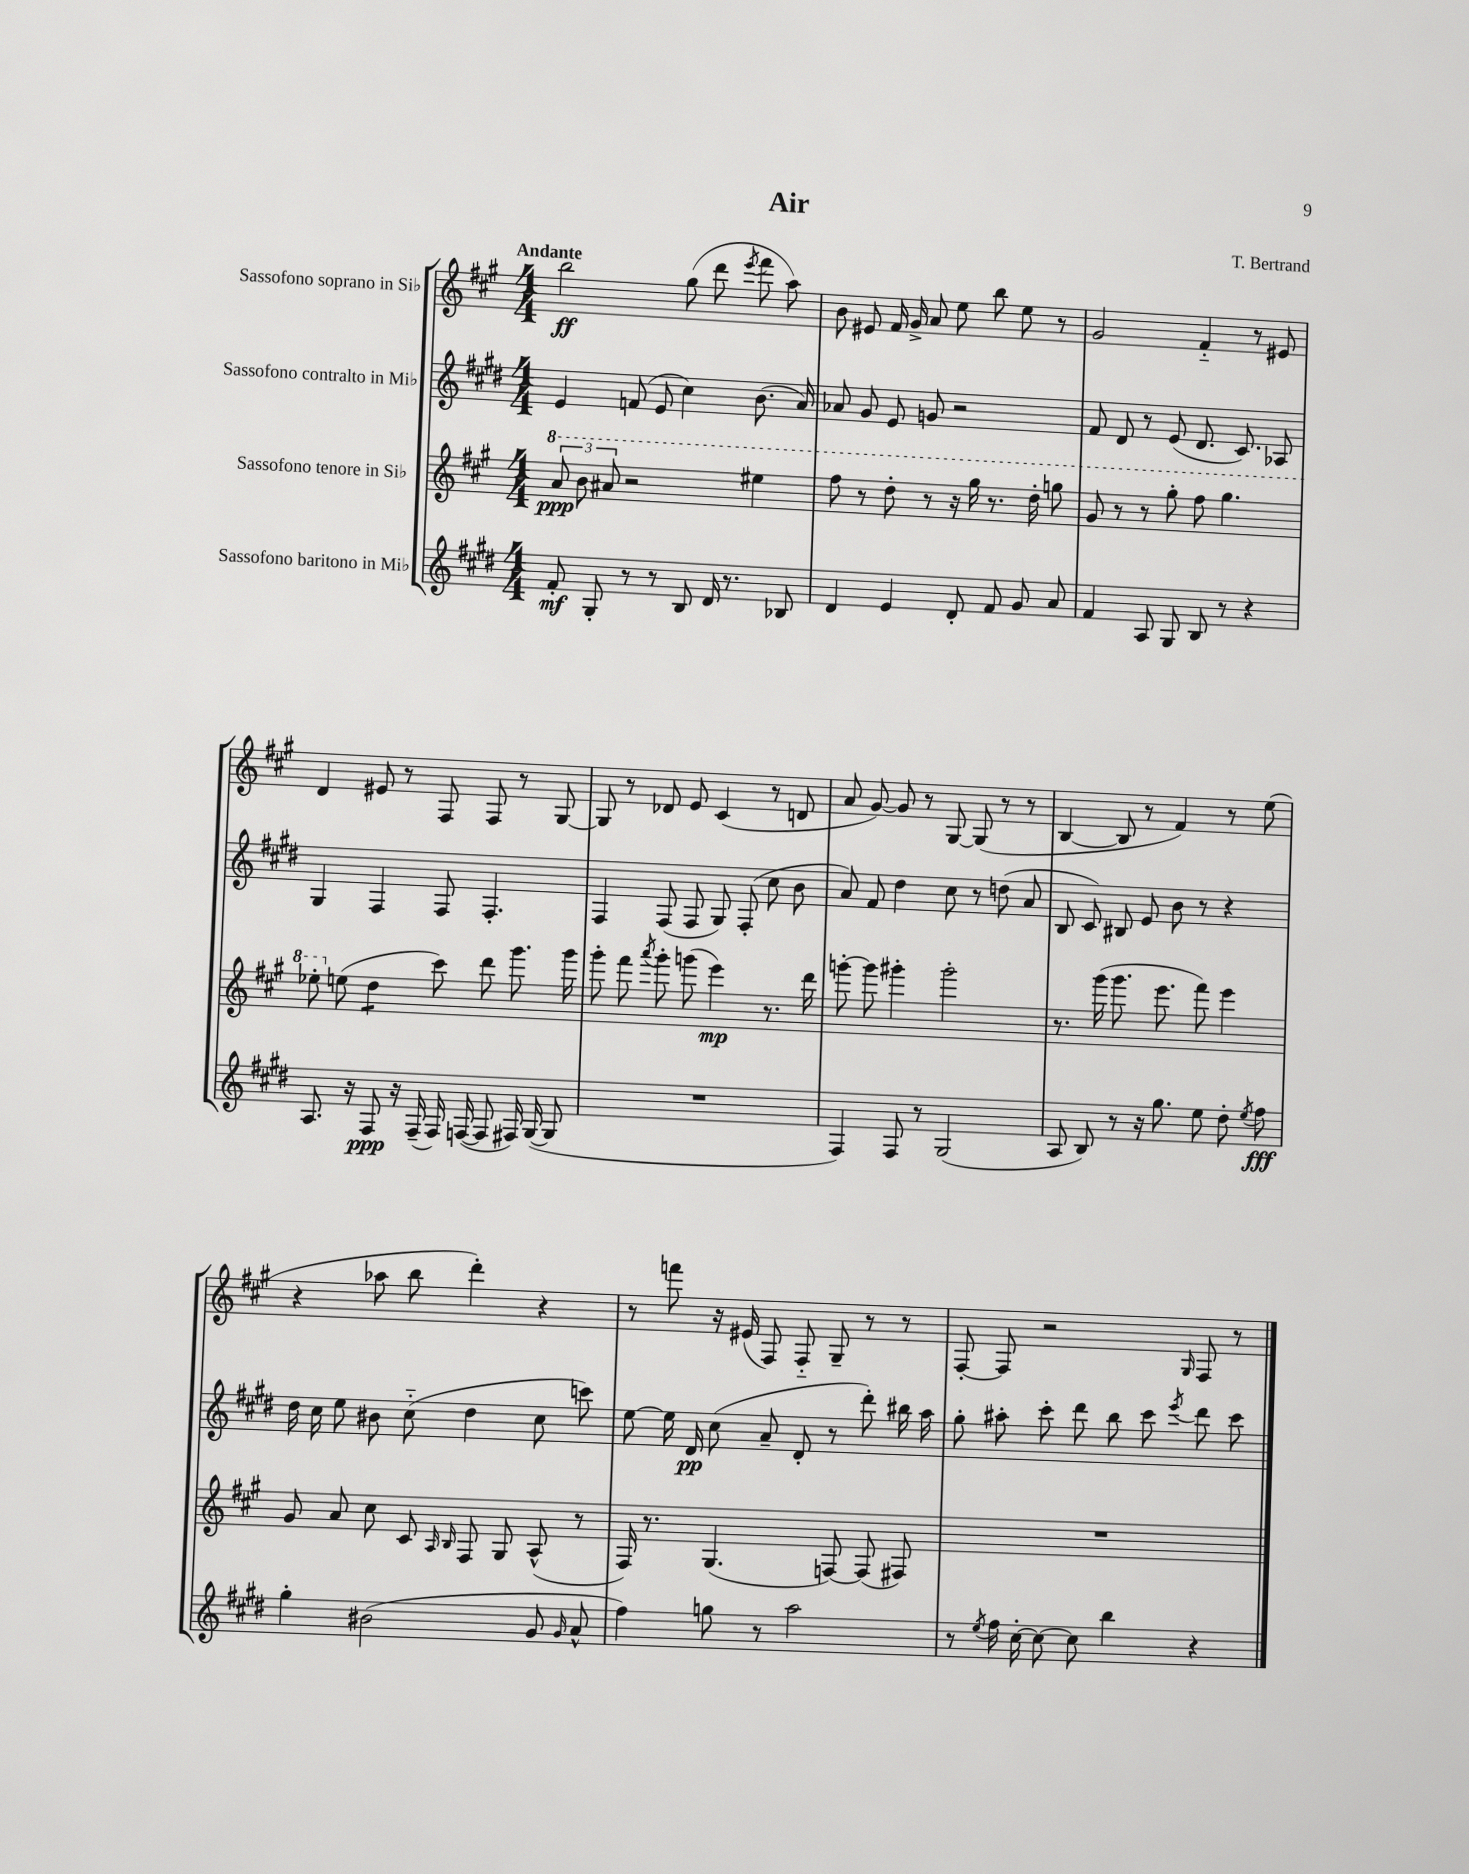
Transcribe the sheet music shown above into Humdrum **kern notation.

**kern	**kern	**kern	**kern
*staff4	*staff3	*staff2	*staff1
*clefG2	*clefG2	*clefG2	*clefG2
*k[f#c#g#d#]	*k[f#c#g#]	*k[f#c#g#d#]	*k[f#c#g#]
*M4/4	*M4/4	*M4/4	*M4/4
8f#'	12aa	4e	2bb
.	12bb	.	.
8G#'	.	.	.
.	12aa#	.	.
8r	2r	(8f	.
8r	.	8e	.
8B	.	4cc#)	(8gg#
16d#	.	.	8ddd
8.r	.	.	.
.	.	.	8qeee
.	4eee#	(8.b	8fff#
8B-	.	.	8aa)
.	.	16a)	.
=	=	=	=
4d#	8fff#	8a-	8b
.	8r	8g#	8e#
4e	8ddd'	8e	16f#
.	.	.	16g#^
.	8r	8g	8a
8d#'	16r	2r	8ee
.	16ggg#	.	.
8f#	8.r	.	8bb
8g#	.	.	8ee
.	16ddd'	.	.
8a	8ggg	.	8r
=	=	=	=
4f#	8gg#	8f#	2g#
.	8r	8d#	.
8A	8r	8r	.
8G#	8ggg#'	(8e	.
8B	8fff#	8.d#	4f#'~
8r	4.ggg#	.	.
.	.	8.c#)	.
4r	.	.	8r
.	.	8A-	8e#
=	=	=	=
8.A	8eee-'	4G#	4d
.	(8ee	.	.
16r	.	.	.
8F#	4dd	4F#	8e#
16r	.	.	8r
(16F#~	.	.	.
16F#)	8ccc#)	8F#	8F#
([16F	.	.	.
8F]	8ddd	4.F#'	8F#
16F#)	8.ggg#	.	8r
([16G#	.	.	.
8G#]	.	.	[8G#
.	16ggg#	.	.
=	=	=	=
1r	8ggg#'	4F#	8G#]
.	8fff#	.	8r
.	8qaaa	.	.
.	8ggg#'	(8F#	8d-
.	(8ggg	8F#	8e
.	4eee)	8G#)	(4c#
.	.	(8F#'	.
.	8.r	8cc#	8r
.	.	8b	8d
.	16ddd	.	.
=	=	=	=
4F#)	[8ggg'	8a)	8a
.	8ggg]	8f#	[8g#)
8F#	4ggg#'	4dd#	8g#]
8r	.	.	8r
(2G#	2ggg#'	8cc#	[8G#
.	.	8r	(8G#]
.	.	(8dd	8r
.	.	8a	8r
=	=	=	=
8A	8.r	8B	[4B
8B)	.	8c#)	.
.	(16ggg#	.	.
8r	8.ggg#	8B#	8B]
16r	.	8e	8r
8.gg#	8.eee	.	.
.	.	8b	4f#)
8ee	8fff#)	8r	.
8dd#'	4eee	4r	8r
8qee	.	.	.
8ff#	.	.	(8ee
=	=	=	=
4gg#'	8g#	16dd#	4r
.	.	16cc#	.
.	8a	8ee	.
(2b#	8cc#	8b#	8aa-
.	8c#	(8cc#'~	8bb
.	16qqA	.	.
.	16qqB	.	.
.	8F#	4dd#	4ddd')
.	8G#	.	.
8g#	(8A^^	8cc#	4r
16qqg#	.	.	.
8a^^	8r	8ccc)	.
=	=	=	=
4ff#)	16F#)	[8ee	8r
.	8.r	.	.
.	.	16ee]	8fff
.	.	16d#	.
8gg	(4.G#	(8cc#	16r
.	.	.	(16e#
8r	.	8a~	8F#)
2aa	.	8d#'	8F#'~
.	[8F)	8r	8G#~
.	(8F]	8ddd#')	8r
.	8F#)	16bb#	8r
.	.	16aa	.
=	=	=	=
8r	1r	8gg#'	[8F#'
8qee	.	.	.
16ff#	.	8aa#'	8F#]
[16cc#'	.	.	.
8cc#_	.	8ccc#'	2r
8cc#]	.	8ddd#	.
4bb	.	8bb	.
.	.	8ccc#	.
.	.	8qeee	16qqG#
4r	.	8ddd#	8F#
.	.	8ccc#	8r
==	==	==	==
*-	*-	*-	*-
